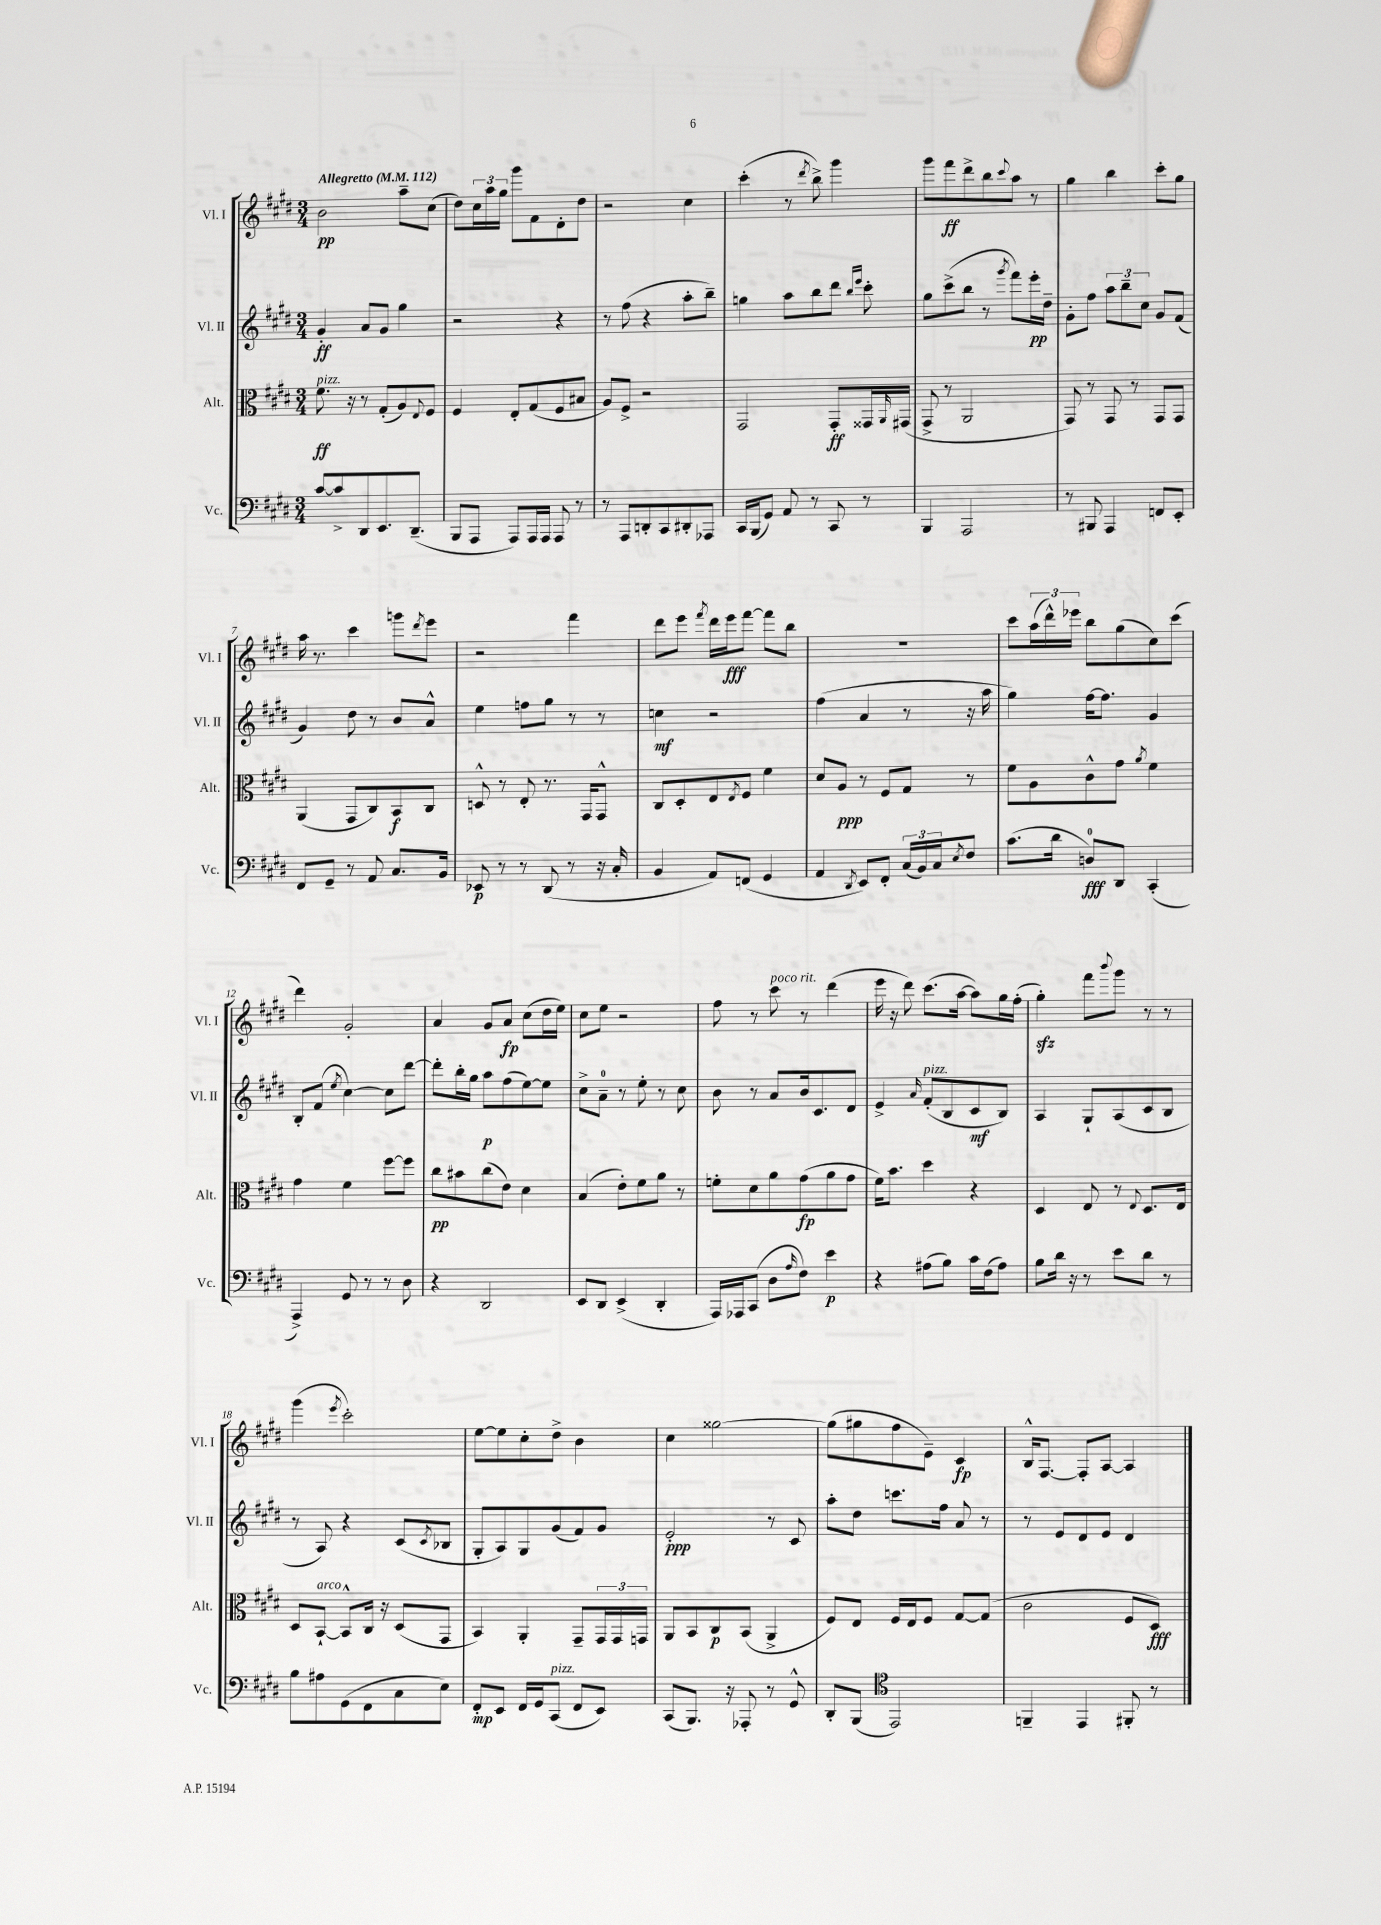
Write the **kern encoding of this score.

**kern	**dynam	**kern	**dynam	**kern	**dynam	**kern	**dynam
*part4	*part4	*part3	*part3	*part2	*part2	*part1	*part1
*staff4	*staff4	*staff3	*staff3	*staff2	*staff2	*staff1	*staff1
*I"Vc.	*	*I"Alt.	*	*I"Vl. II	*	*I"Vl. I	*
*I'Vc.	*	*I'Alt.	*	*I'Vl. II	*	*I'Vl. I	*
*clefF4	*	*clefC3	*	*clefG2	*	*clefG2	*
*k[f#c#g#d#]	*	*k[f#c#g#d#]	*	*k[f#c#g#d#]	*	*k[f#c#g#d#]	*
*M3/4	*	*M3/4	*	*M3/4	*	*M3/4	*
*MM112	*	*MM112	*	*MM112	*	*MM112	*
=1	=1	=1	=1	=1	=1	=1	=1
!	!	!	!	!	!	!LO:TX:a:B:t=Allegretto	!
!	!	!LO:TX:a:i:t=pizz.	!	!	!	!	!
[8c#/L	.	8.f#\	ff	4g#'/	ff	2b\	pp
8c#^/]	.	.	.	.	.	.	.
.	.	16r	.	.	.	.	.
8DD#/	.	8r	.	8a/L	.	.	.
8.EE/	.	(8G#'/L	.	8g#/J	.	.	.
.	.	8A/)	.	4gg#\	.	8aa~\L	.
(8.DD#~/J	.	.	.	.	.	.	.
.	.	8qqE/	.	.	.	.	.
.	.	8F#/J	.	.	.	(8cc#\J	.
=2	=2	=2	=2	=2	=2	=2	=2
8BBB/L	.	4F#/	.	2r	.	8dd#\L)	.
8AAA/J	.	.	.	.	.	24cc#\L	.
.	.	.	.	.	.	24aa\	.
.	.	.	.	.	.	24gg#\JJ	.
8AAA/L)	.	8E'/L	.	.	.	8ggg#\L	.
16AAA/L	.	(8G#/	.	.	.	8f#\	.
16AAA/JJ	.	.	.	.	.	.	.
8AAA/	.	8F#/	.	4r	.	8d#'\	.
8r	.	8B#X/J	.	.	.	8dd#\J	.
=3	=3	=3	=3	=3	=3	=3	=3
8r	.	8A/L)	.	8r	.	2r	.
8AAA/L	.	8F#^/J	.	(8ff#\	.	.	.
8DDn'/	.	2r	.	4r	.	.	.
8CC#/	.	.	.	.	.	.	.
8DD#X'/	.	.	.	8aa'\L	.	4cc#\	.
8AAA-X/J	.	.	.	8bb~\J)	.	.	.
=4	=4	=4	=4	=4	=4	=4	=4
16CC#/LL	.	2GG#/	.	4ggn\	.	(4ccc#'\	.
(16BBB/J	.	.	.	.	.	.	.
8GG#/J)	.	.	.	.	.	.	.
8AA/	.	.	.	8aa\L	.	8r	.
.	.	.	.	.	.	8qddd#/	.
8r	.	.	.	8bb\	.	8bb^\)	.
8CC#/	.	8GG#'/L	ff	8ddd#\J	.	4ggg#\	.
.	.	.	.	16qqbb/LL	.	.	.
.	.	.	.	16qqeee/JJ	.	.	.
8r	.	16GG##X/L	.	8ccc#'\	.	.	.
.	.	16qqAA/	.	.	.	.	.
.	.	(16GG#X/JJ	.	.	.	.	.
=5	=5	=5	=5	=5	=5	=5	=5
4BBB/	.	8GG#^/	.	8gg#\L	.	8ggg#\L	.
.	.	8r	.	(8ccc#^\	.	8fff#\	ff
2AAA/	.	2AA/	.	8bb\J	.	8ddd#^\	.
.	.	.	.	8r	.	8bb\	.
.	.	.	.	8qggg#/	.	8qqccc#/	.
.	.	.	.	8fff#\L)	.	8aa\J	.
.	.	.	.	16eee'\L	pp	8r	.
.	.	.	.	16dd#~\JJ	.	.	.
=6	=6	=6	=6	=6	=6	=6	=6
8r	.	8GG#/)	.	8g#'\L	.	4gg#\	.
8BBB#X/	.	8r	.	8ff#\J	.	.	.
4AAA/	.	8GG#/	.	12aa\L	.	4bb\	.
.	.	.	.	12bb~\	.	.	.
.	.	8r	.	.	.	.	.
.	.	.	.	12cc#\J	.	.	.
8FFn/L	.	8GG#/L	.	8g#/L	.	8ccc#'\L	.
8EE'/J	.	8GG#/J	.	(8f#/J	.	8gg#\J	.
!!LO:LB:g=z
=7	=7	=7	=7	=7	=7	=7	=7
8FF#/L	.	(4AA/	.	4g#/)	.	16aa\	.
.	.	.	.	.	.	8.r	.
8GG#~/J	.	.	.	.	.	.	.
8r	.	8GG#/L	.	8dd#\	.	4ccc#\	.
8AA/	.	8C#/)	.	8r	.	.	.
8.C#/L	.	8BB/	f	8b/L	.	8gggn\L	.
.	.	.	.	.	.	8qddd#/	.
.	.	8C#/J	.	8a^^/J	.	8eee\J	.
16BB/Jk	.	.	.	.	.	.	.
=8	=8	=8	=8	=8	=8	=8	=8
8EE-X/	p	8Dn^^/	.	4ee\	.	2r	.
8r	.	8r	.	.	.	.	.
8r	.	8E'/	.	8ffn\L	.	.	.
(8DD#/	.	8.r	.	8gg#\J	.	.	.
8r	.	.	.	8r	.	4fff#\	.
.	.	16GG#/KL	.	.	.	.	.
16r	.	8GG#^^/J	.	8r	.	.	.
16C#'/	.	.	.	.	.	.	.
=9	=9	=9	=9	=9	=9	=9	=9
4BB/	.	8C#/L	.	4ccn\	mf	8ddd#\L	.
.	.	8D#'/	.	.	.	8eee\J	.
.	.	.	.	.	.	8qfff#/	.
8AA/L)	.	8E/	.	2r	.	16ddd#\LL	.
.	.	.	.	.	.	16eee\J	fff
.	.	8qE/	.	.	.	.	.
(8FFn/J	.	8F#/J	.	.	.	[8fff#\J	.
4GG#/	.	4f#\	.	.	.	8fff#\L]	.
.	.	.	.	.	.	8bb\J	.
=10	=10	=10	=10	=10	=10	=10	=10
4AA/	.	8d#/L	.	(4ff#\	.	2.r	.
.	.	8A/J	ppp	.	.	.	.
8qDD#/	.	.	.	.	.	.	.
8EE/L)	.	8r	.	4a/	.	.	.
8FF#'/J	.	8F#/L	.	.	.	.	.
(24C#/LL	.	8G#/J	.	8r	.	.	.
24BB/)	.	.	.	.	.	.	.
24C#/J	.	.	.	.	.	.	.
8qE/	.	.	.	.	.	.	.
8F#/J	.	8r	.	16r	.	.	.
.	.	.	.	16aa\	.	.	.
=11	=11	=11	=11	=11	=11	=11	=11
(8.c#\L	.	8f#\L	.	4gg#\)	.	8ccc#\L	.
.	.	8A\	.	.	.	(24aa\L	.
.	.	.	.	.	.	24ddd#^^\)	.
16d#\Jk	.	.	.	.	.	.	.
.	.	.	.	.	.	24eee-X\JJ	.
8Dn/L)	fff	8c#^^\	.	[16ff#\KL	.	8bb\L	.
.	.	.	.	8.ff#\J]	.	.	.
8DD#/J	.	8g#\J	.	.	.	(8gg#\	.
.	.	8qa/	.	.	.	.	.
(4CC#'/	.	4f#\	.	4g#/	.	8cc#\)	.
.	.	.	.	.	.	(8ccc#\J	.
!!LO:LB:g=z
=12	=12	=12	=12	=12	=12	=12	=12
4AAA^/)	.	4g#\	.	8B'/L	.	4ddd#\)	.
.	.	.	.	(8f#/J	.	.	.
.	.	.	.	8qee/	.	.	.
8GG#/	.	4f#\	.	[4cc#\)	.	2g#'/	.
8r	.	.	.	.	.	.	.
8r	.	[8ff#\L	.	8cc#\L]	.	.	.
8D#\	.	8ff#\J]	.	[8ddd#\J	.	.	.
=13	=13	=13	=13	=13	=13	=13	=13
4r	.	8cc#\L	pp	8ddd#'\L]	.	4a/	.
.	.	8b#X\	.	16bb'\L	.	.	.
.	.	.	.	16gg#\JJ	.	.	.
2DD#/	.	(8cc#\	.	8aa\L	p	8g#/L	.
.	.	8e\J)	.	(8ff#\	.	8a/J	fp
.	.	4d#\	.	[8ee\)	.	(8cc#\L	.
.	.	.	.	8ee\J]	.	16dd#\L	.
.	.	.	.	.	.	16ee\JJ)	.
=14	=14	=14	=14	=14	=14	=14	=14
8EE/L	.	(4B/	.	8cc#^\L	.	8cc#\L	.
8DD#/J	.	.	.	8a~\J	.	8ee\J	.
(4EE^/	.	8e'\L)	.	8r	.	2r	.
.	.	8f#\	.	8ee'\	.	.	.
4DD#'/	.	8a\J	.	8r	.	.	.
.	.	8r	.	8cc#\	.	.	.
=15	=15	=15	=15	=15	=15	=15	=15
16AAA/LL)	.	8fn'\L	.	8b\	.	8ff#\	.
16AAA-X/J	.	.	.	.	.	.	.
(8CC#/J	.	8d#\	.	8r	.	8r	.
!	!	!	!	!	!	!LO:TX:a:i:t=poco rit.	!
8D#\L	.	8a\	.	8a/L	.	8ccc#\	.
16qqA/	.	.	.	.	.	.	.
8F#\J)	.	(8g#\	fp	16b/k	.	8r	.
.	.	.	.	8.c#/	.	.	.
4e\	p	8a\	.	.	.	(4ddd#\	.
.	.	8g#\J	.	8d#/J	.	.	.
=16	=16	=16	=16	=16	=16	=16	=16
4r	.	16f#\KL)	.	4e^/	.	16eee\	.
.	.	8.b\J	.	.	.	16r	.
.	.	.	.	.	.	8ddd#\)	.
.	.	.	.	16qqa/	.	.	.
!	!	!	!	!LO:TX:a:i:t=pizz.	!	!	!
(8A#X\L	.	4dd#\	.	(8f#'/L	.	(8.ccc#\L	.
8B\J)	.	.	.	8B/	.	.	.
.	.	.	.	.	.	[16aa\Jk	.
16c#\LL	.	4r	.	8c#/	mf	8aa\L])	.
(16F#\J	.	.	.	.	.	.	.
8A#\J)	.	.	.	8B/J)	.	16gg#\L	.
.	.	.	.	.	.	(16ff#'\JJ	.
=17	=17	=17	=17	=17	=17	=17	=17
8B\L	.	4D#/	.	4A/	.	4gg#zz'\)	.
16d#\Jk	.	.	.	.	.	.	.
16r	.	.	.	.	.	.	.
8r	.	8E/	.	8G#`/L	.	8fff#\L	.
.	.	.	.	.	.	8qqbbb/	.
8e\L	.	8r	.	(8A/	.	8ggg#\J	.
.	.	8qqE/	.	.	.	.	.
8d#\J	.	8.D#/L	.	8c#/	.	8r	.
8r	.	.	.	8B/J	.	8r	.
.	.	16E/Jk	.	.	.	.	.
!!LO:LB:g=z
=18	=18	=18	=18	=18	=18	=18	=18
8B\L	.	8D#/L	.	8r	.	(4ggg#\	.
!	!	!LO:TX:a:i:t=arco	!	!	!	!	!
8A#X\	.	[8BB`/J	.	8A/)	.	.	.
.	.	.	.	.	.	8qeee/	.
(8GG#\	.	8BB^^/L]	.	4r	.	2ccc#'\)	.
8FF#\	.	16C#/Jk	.	.	.	.	.
.	.	16r	.	.	.	.	.
8C#\	.	(8D#/L	.	(8c#/L	.	.	.
.	.	.	.	8qc#/	.	.	.
8E\J)	.	8GG#/J	.	8B-X/J	.	.	.
=19	=19	=19	=19	=19	=19	=19	=19
8FF#'/L	mp	4BB/)	.	8G#'/L	.	[8ee\L	.
8EE/J	.	.	.	8A/)	.	8ee\]	.
16FF#/LL	.	4AA'/	.	8G#/	.	8cc#'\	.
16GG#/J	.	.	.	.	.	.	.
!LO:TX:a:i:t=pizz.	!	!	!	!	!	!	!
(8CC#/J	.	.	.	(8g#/	.	8dd#^\J	.
8FF#/L	.	8GG#~/L	.	8f#/)	.	4b\	.
8EE/J)	.	24GG#/L	.	8g#/J	.	.	.
.	.	24GG#/	.	.	.	.	.
.	.	24GGn/JJ	.	.	.	.	.
=20	=20	=20	=20	=20	=20	=20	=20
(8CC#/L	.	8AA/L	.	2e'/	ppp	4cc#\	.
8.BBB/J)	.	8BB/	.	.	.	.	.
.	.	8C#/	p	.	.	[2gg##X\	.
16r	.	.	.	.	.	.	.
8AAA-X'/	.	(8BB/J	.	.	.	.	.
8r	.	4AA^/	.	8r	.	.	.
8GG#^^/	.	.	.	8c#/	.	.	.
=21	=21	=21	=21	=21	=21	=21	=21
8DD#'/L	.	8F#/L)	.	8aa'\L	.	(8gg##\L]	.
(8BBB/J	.	8E/J	.	8dd#\J	.	8gg#X\	.
*clefC4	*	*	*	*	*	*	*
2EE/)	.	16F#/LL	.	8.cccn\L	.	8ff#\	.
.	.	16E/J	.	.	.	.	.
.	.	8F#/J	.	.	.	8e~\J)	.
.	.	.	.	16ff#\Jk	.	.	.
.	.	[8G#/L	.	8a/	.	4c#/	fp
.	.	(8G#/J]	.	8r	.	.	.
=22	=22	=22	=22	=22	=22	=22	=22
4FFn~/	.	2c#\	.	8r	.	16B^^/KL	.
.	.	.	.	.	.	[8.F#/J	.
.	.	.	.	8e/L	.	.	.
4EE/	.	.	.	8d#/	.	8F#'/L]	.
.	.	.	.	8e/J	.	[8A/J	.
8FF#X'/	.	8F#/L	.	4d#/	.	4A/]	.
8r	.	8D#/J)	fff	.	.	.	.
==	==	==	==	==	==	==	==
*-	*-	*-	*-	*-	*-	*-	*-
